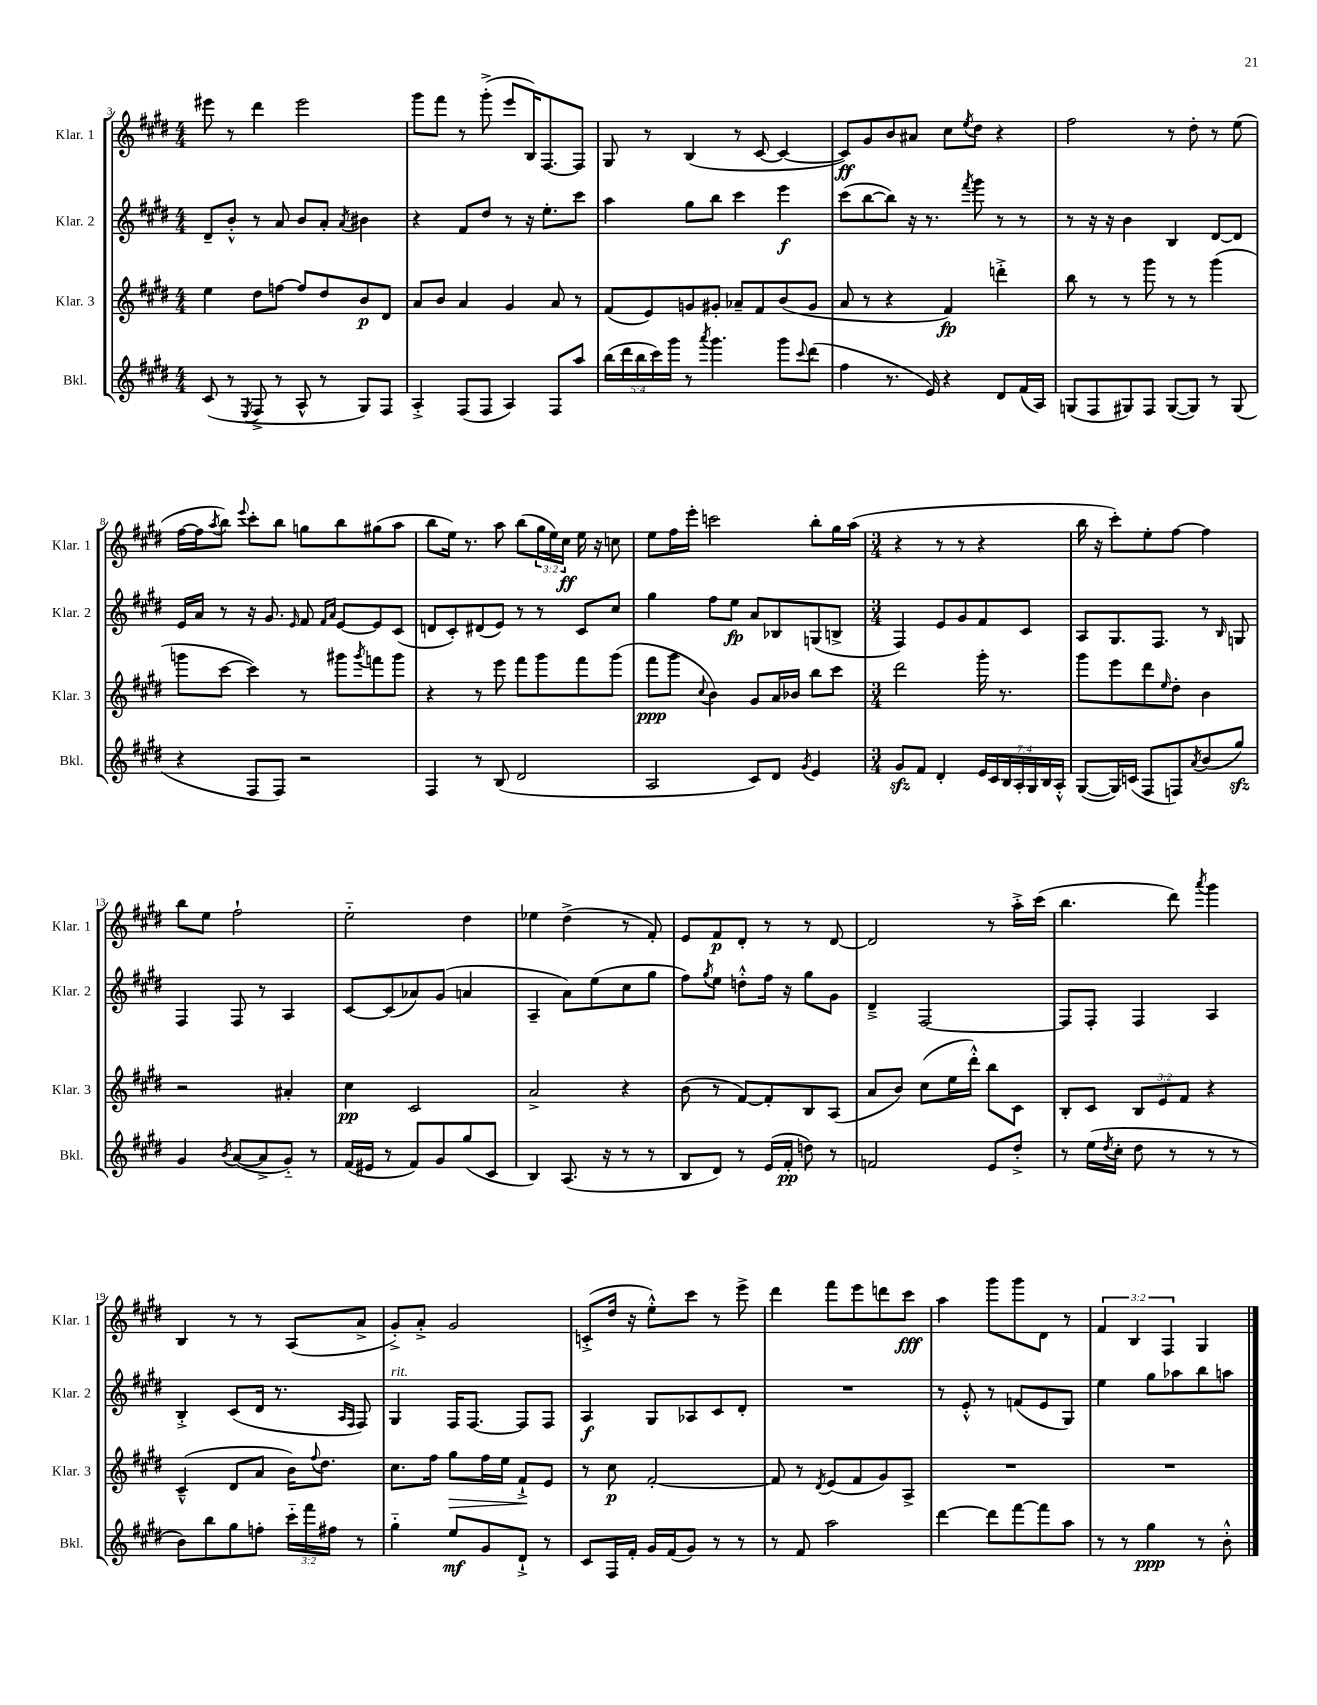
<<
\new StaffGroup <<
\new Staff = "s0" \with { instrumentName = "Klar. 1" shortInstrumentName = "Klar. 1" } {
    \clef treble \key e \major \numericTimeSignature \time 4/4 \override Staff.TupletNumber.text = #tuplet-number::calc-fraction-text
    eis'''8 r8 dis'''4 eis'''2 |
    gis'''8 fis'''8 r8 gis'''8-.->( e'''8 b16) fis8.~ fis8 |
    gis8 r8 b4( r8 cis'8~ cis'4~ |
    cis'8\ff) gis'8 b'8 ais'8 cis''8 \acciaccatura { e''8 } dis''8 r4 |
    fis''2 r8 dis''8-. r8 e''8( |
    fis''16~ fis''16 \acciaccatura { a''8 } b''8) \appoggiatura { e'''8 } cis'''8-. b''8 g''8 b''8 gis''8( a''8 |
    b''8 e''16) r8. a''8 b''8( \tuplet 3/2 { gis''16 e''16) cis''16\ff } e''16 r16 c''8 |
    e''8 fis''16 e'''16-. c'''2 b''8-. gis''16 a''16( |
    \numericTimeSignature \time 3/4 r4 r8 r8 r4 |
    b''16 r16 cis'''8-.) e''8-. fis''8~ fis''4 |
    b''8 e''8 fis''2-! |
    e''2-_ dis''4 |
    ees''4 dis''4->( r8 fis'8-.) |
    e'8 fis'8\p dis'8-. r8 r8 dis'8~ |
    dis'2 r8 a''16-.-> cis'''16( |
    b''4. dis'''8) \acciaccatura { a'''8 } gis'''4 |
    b4 r8 r8 a8( a'8-> |
    gis'8-.->) a'8-.-> gis'2 |
    c'8-.->( dis''16 r16 e''8-.-^) cis'''8 r8 e'''8-> |
    dis'''4 fis'''8 e'''8 d'''8 cis'''8\fff |
    a''4 gis'''8 gis'''8 dis'8 r8 |
    \tuplet 3/2 { fis'4 b4 fis4 } gis4 \bar "|." |
}
\new Staff = "s1" \with { instrumentName = "Klar. 2" shortInstrumentName = "Klar. 2" } {
    \clef treble \key e \major \numericTimeSignature \time 4/4
    dis'8-- b'8-.-^ r8 a'8 b'8 a'8-. \acciaccatura { a'8 } bis'4 |
    r4 fis'8 dis''8 r8 r16 e''8.-. cis'''8 |
    a''4 gis''8 b''8 cis'''4 e'''4\f |
    cis'''8( b''8~ b''8) r16 r8. \acciaccatura { fis'''8 } gis'''8 r8 r8 |
    r8 r16 r16 b'4 b4 dis'8~ dis'8 |
    e'16 a'16 r8 r16 gis'8. \grace { e'16 } fis'8 \grace { fis'16 a'16 } e'8~ e'8 cis'8( |
    d'8 cis'8-.) dis'8( e'8) r8 r8 cis'8 cis''8 |
    gis''4 fis''8 e''8\fp a'8 bes8 g8( b8-> |
    \numericTimeSignature \time 3/4 fis4) e'8 gis'8 fis'8 cis'8 |
    a8 gis8. fis8. r8 \grace { b16 } g8 |
    fis4 fis8 r8 a4 |
    cis'8~ cis'8( aes'8) gis'8( a'4 |
    a4-- a'8) e''8( cis''8 gis''8 |
    fis''8) \acciaccatura { gis''8 } e''8 d''8-.-^ fis''16 r16 gis''8 gis'8 |
    dis'4---> fis2~ |
    fis8 fis8-. fis4 a4 |
    b4-.-> cis'8( dis'16 r8. \grace { a16 fis16 } fis8) |
    gis4^\markup { \italic "rit." } fis16 fis8.~ fis8 fis8 |
    a4\f gis8 aes8 cis'8 dis'8-. |
    R2. |
    r8 e'8-.-^ r8 f'8( e'8 gis8) |
    e''4 gis''8 aes''8 b''8 a''8 \bar "|." |
}
\new Staff = "s2" \with { instrumentName = "Klar. 3" shortInstrumentName = "Klar. 3" } {
    \clef treble \key e \major \numericTimeSignature \time 4/4 \override Staff.TupletNumber.text = #tuplet-number::calc-fraction-text
    e''4 dis''8 f''8~ f''8 dis''8 b'8\p dis'8 |
    a'8 b'8 a'4 gis'4 a'8 r8 |
    fis'8( e'8) g'8 gis'8-. aes'8-- fis'8 b'8( gis'8 |
    a'8 r8 r4 fis'4\fp) d'''4-.-> |
    b''8 r8 r8 gis'''8 r8 r8 gis'''4( |
    g'''8 cis'''8~ cis'''4) r8 gis'''8 \acciaccatura { gis'''8 } f'''8 gis'''8 |
    r4 r8 e'''8 fis'''8 gis'''8 fis'''8 gis'''8( |
    fis'''8\ppp gis'''8 \appoggiatura { cis''8 } b'4) gis'8 a'16 bes'16 b''8 cis'''8 |
    \numericTimeSignature \time 3/4 dis'''2 gis'''16-. r8. |
    gis'''8 e'''8 dis'''8 \grace { e''16 } dis''8-. b'4 |
    r2 ais'4-. |
    cis''4\pp cis'2 |
    a'2-> r4 |
    b'8( r8 fis'8~) fis'8-. b8 a8( |
    a'8 b'8) cis''8( e''16 dis'''16-.-^) b''8 cis'8 |
    b8-. cis'8 \tuplet 3/2 { b8 e'8 fis'8 } r4 |
    cis'4---^( dis'8 a'8 b'16) \appoggiatura { fis''8 } dis''8. |
    cis''8. fis''16 gis''8\> fis''16 e''16 fis'8-!->\! e'8 |
    r8 cis''8\p fis'2~-. |
    fis'8 r8 \acciaccatura { dis'8 } e'8( fis'8 gis'8) a8-> |
    R2. |
    R2. \bar "|." |
}
\new Staff = "s3" \with { instrumentName = "Bkl." shortInstrumentName = "Bkl." } {
    \clef treble \key e \major \numericTimeSignature \time 4/4 \override Staff.TupletNumber.text = #tuplet-number::calc-fraction-text
    cis'8( r8 \acciaccatura { e8 } fis8-> r8 a8-^ r8 gis8) fis8 |
    a4-.-> fis8( fis8 a4) fis8 a''8 |
    \tuplet 5/4 { b''16( dis'''16 b''16 cis'''16) gis'''16 } r8 \acciaccatura { a'''8 } gis'''4. gis'''8 \appoggiatura { cis'''8 } dis'''8( |
    fis''4 r8. e'16) r4 dis'8 fis'16( a16) |
    g8( fis8 gis8) fis8 gis8~( gis8) r8 gis8( |
    r4 fis8 fis8) r2 |
    fis4 r8 b8( dis'2 |
    a2 cis'8) dis'8 \acciaccatura { gis'8 } e'4 |
    \numericTimeSignature \time 3/4 gis'8\sfz fis'8 dis'4-. \tuplet 7/4 { e'16 cis'16 b16 a16-. gis16 b16 a16-.-^ } |
    gis8~( gis16) c'16( fis8 f8) \acciaccatura { a'8 } b'8( gis''8\sfz) |
    gis'4 \acciaccatura { b'8 } a'8~( a'8-> gis'8-_) r8 |
    fis'16( eis'16 r8 fis'8) gis'8 gis''8( cis'8 |
    b4) a8.( r16 r8 r8 |
    b8 dis'8) r8 e'16( fis'16-.\pp d''8) r8 |
    f'2 e'8 dis''8-.-> |
    r8 e''16( \acciaccatura { dis''8 } cis''16-. dis''8 r8 r8 r8 |
    b'8) b''8 gis''8 f''8-. \tuplet 3/2 { cis'''16-_ fis'''16 fis''16 } r8 |
    gis''4-_ e''8\mf gis'8 dis'8-!-> r8 |
    cis'8 fis16 fis'16-. gis'16 fis'16( gis'8) r8 r8 |
    r8 fis'8 a''2 |
    dis'''4~ dis'''8 fis'''8~ fis'''8 a''8 |
    r8 r8 gis''4\ppp r8 b'8-.-^ \bar "|." |
}
>>
>>
\layout { \context { \Score currentBarNumber = #3 } }
